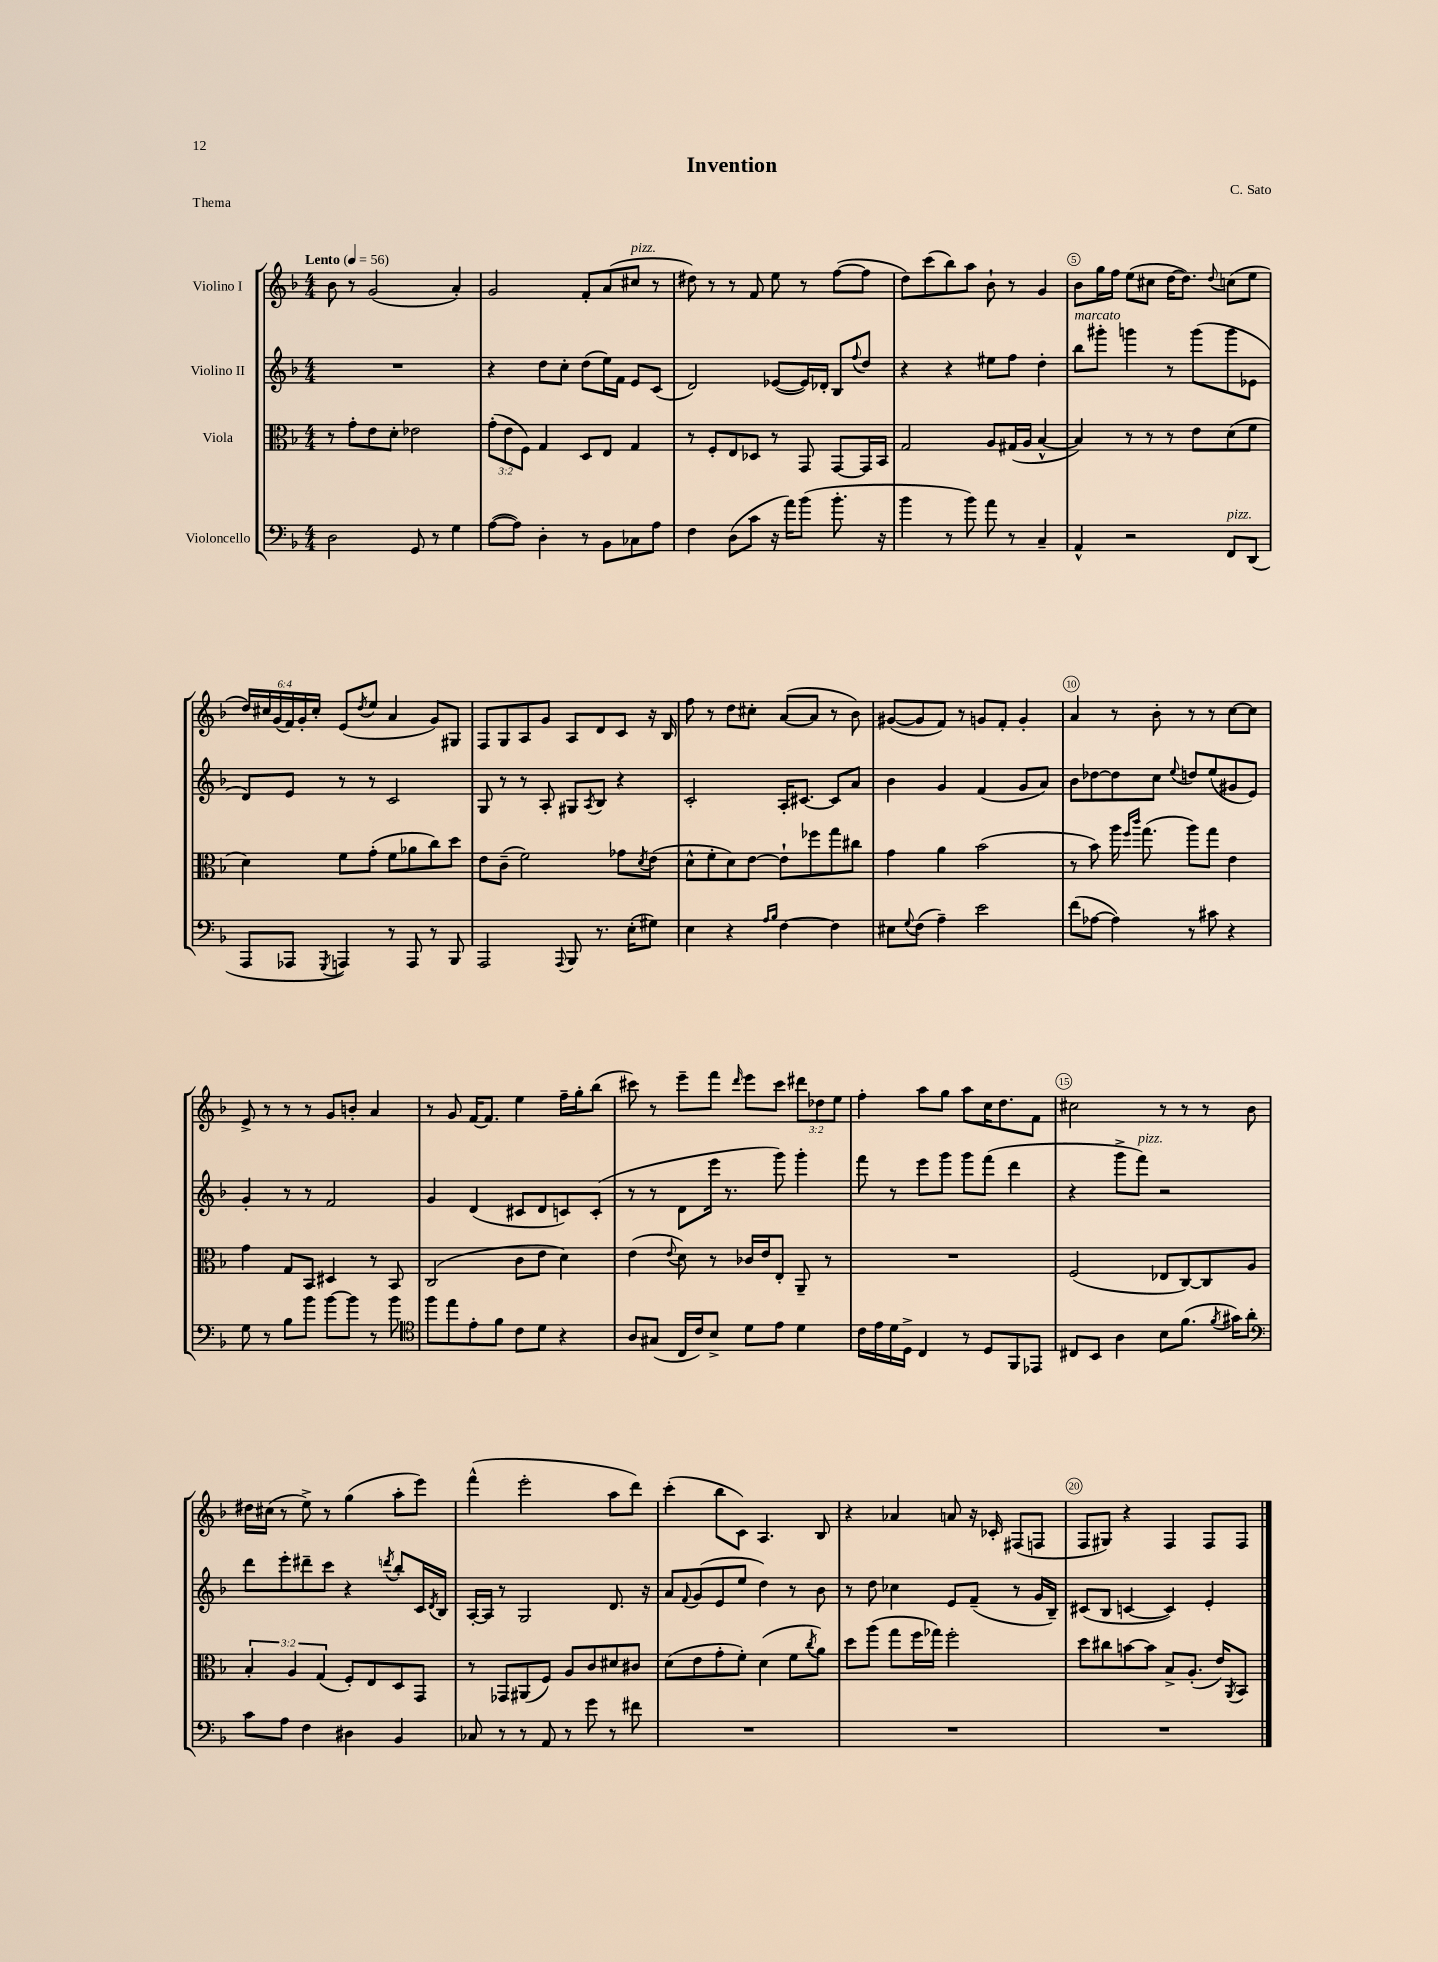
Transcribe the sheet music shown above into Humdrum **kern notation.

**kern	**kern	**kern	**kern
*part4	*part3	*part2	*part1
*staff4	*staff3	*staff2	*staff1
*I"Violoncello	*I"Viola	*I"Violino II	*I"Violino I
*clefF4	*clefC3	*clefG2	*clefG2
*k[b-]	*k[b-]	*k[b-]	*k[b-]
*M4/4	*M4/4	*M4/4	*M4/4
*MM56	*MM56	*MM56	*MM56
=1	=1	=1	=1
!	!	!	!LO:TX:a:B:t=Lento
2D\	8r	1r	8b-\
.	8g'\L	.	8r
.	8e\	.	(2g/
.	8d'\J	.	.
8GG/	2e-X\	.	.
8r	.	.	.
4G\	.	.	4a'/)
=2	=2	=2	=2
([8A\L	(12g'\L	4r	2g/
.	12e\	.	.
8A\J])	.	.	.
.	12F\J)	.	.
4D'\	4G/	8dd\L	.
.	.	8cc'\J	.
8r	8D/L	(8dd\L	8f'/L
8BB-\L	8E/J	16ee\L)	(8a/
.	.	16f\JJ	.
!	!	!	!LO:TX:a:i:t=pizz.
8C-X\	4G/	8e/L	8cc#X/J
8A\J	.	(8c/J	8r
=3	=3	=3	=3
4F\	8r	2d/)	8dd#X\)
.	8F'/L	.	8r
(8D\L	8E/	.	8r
8c\J	8D-X/J	.	8f/
16r	8r	([8e-X/L	8ee\
16a\KL)	.	.	.
(8b-\J	8GG/	16e-/L])	8r
.	.	16d-X'/JJ	.
8.b-'\	[8GG/L	8B-/L	([8ff\L
.	.	8qqff/	.
.	16GG/L]	8dd/J	8ff\J]
16r	16BB-/JJ	.	.
=4	=4	=4	=4
4b-\	2G/	4r	8dd\L)
.	.	.	(8ccc\
8r	.	4r	8bb-\)
8b-\)	.	.	8aa\J
8a\	8A/L	8ee#X\L	8b-`\
8r	(16G#X/L	8ff\J	8r
.	16A/JJ	.	.
4C~/	[4B-^^/	4dd'\	4g/
=5	=5	=5	=5
!	!	!LO:TX:a:i:t=marcato	!
4AA^^/	4B-/])	8bb-\L	8b-\L
.	.	8ggg#X'\J	16gg\L
.	.	.	16ff\JJ
2r	8r	4gggn\	(8ee\L
.	8r	.	8cc#X\J
.	8r	8r	[16dd\KL
.	.	.	8.dd\J])
.	8e\L	(8ggg\L	.
.	.	.	8qqdd/
!LO:TX:a:i:t=pizz.	!	!	!
8FF/L	(8d\	8ggg\	(8ccn\L
(8DD/J	8f\J	8e-X\J	8ee\J
!!LO:LB:g=z
=6	=6	=6	=6
8AAA/L	4d\)	8d/L)	24dd/LL)
.	.	.	24cc#X/
.	.	.	(24g/
8AAA-X/J	.	8e/J	24f/)
.	.	.	24g'/
.	.	.	24cc#'/JJ
8qGGG/	.	.	.
4AAAn/)	8f\L	8r	(8e/L
.	.	.	8qdd/
.	(8g'\J	8r	8ee/J
8r	8f\L	2c/	4a/
8AAA/	8a-X\	.	.
8r	8cc\)	.	8g/L)
8BBB-/	8dd\J	.	8G#X/J
=7	=7	=7	=7
2AAA/	8e\L	8G/	8F/L
.	(8c~\J	8r	8G/
.	2f\)	8r	8A/
.	.	8A'/	8g/J
8qqAAA/	.	.	.
8BBB-/	.	8G#X/L	8A/L
.	.	8qA/	.
8.r	.	8B-/J	8d/
.	8g-X\L	4r	8c/J
(16E'\KL	.	.	.
.	8qd/	.	.
8G#X\J)	(8e\J	.	16r
.	.	.	16B-/
=8	=8	=8	=8
4E\	8d^^\L	2c'/	8ff\
.	8f'\	.	8r
4r	8d\)	.	8dd\L
.	[8e\J	.	8cc#X'\J
16qqA/LL	.	.	.
16qqB-/JJ	.	.	.
[4F\	8e`\L]	16A'/KL	([8a/L
.	.	[8.c#X/J	.
.	8ff-X\	.	8a/J]
4F\]	8gg\	8c#/L]	8r
.	8cc#X\J	8a/J	8b-\)
=9	=9	=9	=9
8E#X\L	4g\	4b-\	([8g#X/L
8qqG/	.	.	.
(8F\J	.	.	8g#/]
4A~\)	4a\	4g/	8f/J)
.	.	.	8r
2e\	(2b-\	(4f/	8gn/L
.	.	.	8f'/J
.	.	8g/L	4g'/
.	.	8a/J)	.
=10	=10	=10	=10
(8f\L	8r	8b-\L	4a/
[8A-X\J	8b-\)	[8dd-X\	.
4A-\])	16aa\	8dd-\]	8r
.	16qqff/LL	.	.
.	16qqccc/JJ	.	.
.	(8.gg\	.	.
.	.	8cc\J	8b-'\
.	.	8qqee/	.
8r	8aa\L)	8ddn/L	8r
8c#X\	8gg\J	(8ee/	8r
4r	4e\	8g#X/	[8cc\L
.	.	8e/J)	8cc\J]
!!LO:LB:g=z
=11	=11	=11	=11
8G\	4g\	4g'/	8e^/
8r	.	.	8r
8B-\L	8G/L	8r	8r
8b-\J	8BB-/J	8r	8r
[8b-\L	4D#X/	2f/	8g/L
8b-\J]	.	.	8bn'/J
8r	8r	.	4a/
8b-\	8BB-/	.	.
=12	=12	=12	=12
*clefC4	*	*	*
8ff\L	(2C/	4g/	8r
8ee\	.	.	8g/
8e'\	.	(4d/	[16f/KL
.	.	.	8.f/J]
8f\J	.	.	.
8c\L	8c\L	8c#X/L	4ee\
8d\J	8e\J	8d/	.
4r	4d\)	8cn/)	16ff~\LL
.	.	.	16gg'\J
.	.	(8c'/J	(8bb-\J
=13	=13	=13	=13
8A/L	(4e\	8r	8ccc#X\)
(8G#X/J	.	8r	8r
.	8qqe/	.	.
16C/LL	8d\)	8d\L	8eee~\L
16c/J)	.	.	.
8B-^/J	8r	16eee\Jk	8fff\J
.	.	8.r	.
.	.	.	16qqddd/
8d\L	16c-X/LL	.	8eee\L
.	16e/J	.	.
8e\J	8E'/J	8ggg\)	8ccc#\J
4d\	8AA~/	4ggg'\	12ddd#X\L
.	.	.	12dd-X\
.	8r	.	.
.	.	.	12ee\J
=14	=14	=14	=14
16c\LL	1r	8fff\	4ff'\
16e\	.	.	.
16d\	.	8r	.
16D^\JJ	.	.	.
4C/	.	8eee\L	8aa\L
.	.	8ggg\J	8gg\J
8r	.	8ggg\L	8aa\L
8D/L	.	(8fff\J	16cc\K
.	.	.	8.dd\
8FF/	.	4ddd\	.
8EE-X/J	.	.	8f\J
=15	=15	=15	=15
8C#X/L	(2F/	4r	2cc#X\
8BB-/J	.	.	.
4A\	.	8ggg^\L	.
!	!	!LO:TX:a:i:t=pizz.	!
.	.	8fff\J)	.
8B-\L	8E-X/L	2r	8r
(8.f\J	[8C/)	.	8r
.	8C/]	.	8r
8qf/	.	.	.
16g#X\KL)	.	.	.
8a'\J	8A/J	.	8b-\
!!LO:LB:g=z
=16	=16	=16	=16
*clefF4	*	*	*
8c\L	6B-'/	8ddd\L	16dd#X\LL
.	.	.	(16cc#X\JJ
8A\J	.	8eee'\	8r
.	6A/	.	.
4F\	.	8ddd#X~\	8ee^\)
.	(6G/	.	.
.	.	8ccc\J	8r
4D#X\	8F'/L)	4r	(4gg\
.	8E/	.	.
.	.	8qdddn/	.
4BB-/	8D/	8bb-'/L	8aa'\L
.	8GG/J	16c/L	8eee\J)
.	.	8qd/	.
.	.	16B-/JJ	.
=17	=17	=17	=17
8C-X/	8r	[16A'/LL	(4fff^^\
.	.	16A/JJ]	.
8r	8GG-X/L	8r	.
8r	(8AA#X/	2G/	2eee'\
8AA/	8F/J)	.	.
8r	8A/L	.	.
8g\	8c/	.	.
8r	8d#X/	8.d/	8aa\L
8f#X\	8c#X/J	.	8ddd\J)
.	.	16r	.
=18	=18	=18	=18
1r	(8d\L	8a/L	(4ccc'\
.	.	8qqf/	.
.	8e\	(8g/	.
.	8g'\	8e/	8bb-\L
.	8f'\J)	8ee/J	8c\J)
.	(4d\	4dd\)	4.A/
.	8f\L	8r	.
.	8qcc/	.	.
.	8a\J)	8b-\	8B-/
=19	=19	=19	=19
1r	8dd\L	8r	4r
.	(8aa\J	8dd\	.
.	8gg\L	4cc-X\	4a-X/
.	16ff\L	.	.
.	16gg-X\JJ)	.	.
.	2ff'\	8e/L	8an/
.	.	(8f~/J	16r
.	.	.	16c-X'/
.	.	8r	(8F#X/L
.	.	16g/LL	8Fn/J
.	.	16B-~/JJ)	.
=20	=20	=20	=20
1r	8dd\L	(8c#X/L	8F/L
.	8cc#X\	8B-/J	8G#X/J)
.	[8bn\	[4cn/	4r
.	8b\J]	.	.
.	8B-^/L	4c/])	4F/
.	(8.A'/J	.	.
.	.	4e'/	8F/L
.	16e/KL)	.	.
.	8qAA/	.	.
.	8BB-/J	.	8F/J
==	==	==	==
*-	*-	*-	*-
